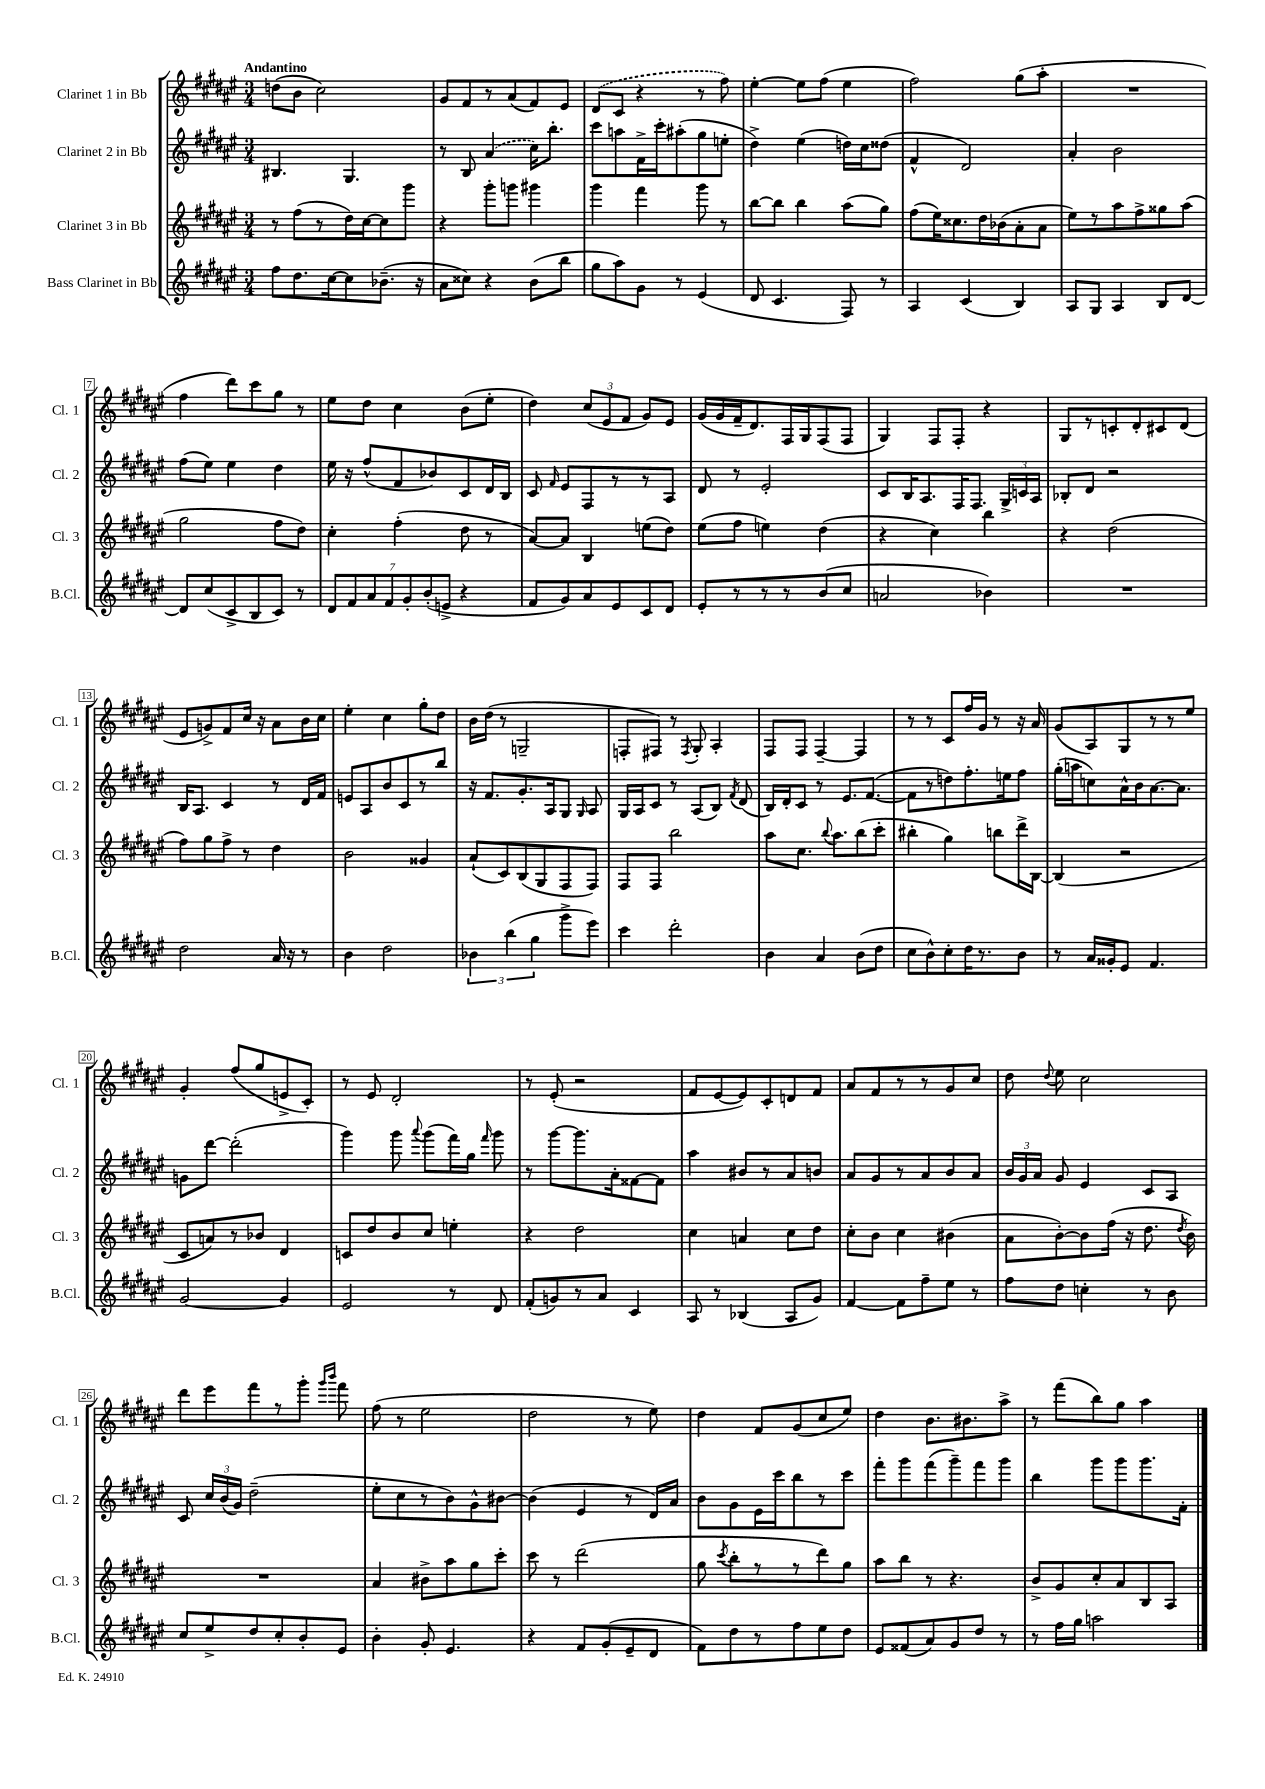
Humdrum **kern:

**kern	**kern	**kern	**kern
*staff4	*staff3	*staff2	*staff1
*clefG2	*clefG2	*clefG2	*clefG2
*k[f#c#g#d#a#e#]	*k[f#c#g#d#a#e#]	*k[f#c#g#d#a#e#]	*k[f#c#g#d#a#e#]
*M3/4	*M3/4	*M3/4	*M3/4
8ff#\L	8r	4.B#/	(8dd\L
8.dd#\	(8ff#\L	.	8b\J
.	8r	.	2cc#\)
[16cc#\k	.	.	.
8cc#\]	16dd#\L)	4.G#/	.
.	[16cc#\J	.	.
(8.b-~\J	8cc#\]	.	.
.	8ggg#\J	.	.
16r	.	.	.
=	=	=	=
8a#\L	4r	8r	8g#/L
8cc##\J)	.	8B/	8f#/
4r	8ggg#'\L	(4a#/	8r
.	8ggg\J	.	(8a#/
(8b\L	4ggg#\	16cc#\LK)	8f#/)
.	.	8.bb'\J	.
8bb\J	.	.	8e#/J
=	=	=	=
8gg#\L	4ggg#\	8ccc#\L	(8d#/L
8aa#\)	.	8aa\	8c#/J
8g#\J	4fff#\	16f#^\L	4r
.	.	16ccc#'\J	.
8r	.	(8aa#'\	.
(4e#/	8ggg#\	8gg#\	8r
.	8r	8ee'\J	8ff#\)
=	=	=	=
8d#/	[8bb\L	4dd#^\)	[4ee#'\
4.c#/	8bb\]J	.	.
.	4bb\	(4ee#\	8ee#\]L
.	.	.	(8ff#\J
8F#/)	(8aa#\L	16dd\LL)	4ee#\
.	.	16cc#\J	.
8r	8gg#\J)	(8dd##\J	.
=	=	=	=
4A#/	(8ff#\L	4f#^^/	2ff#\)
.	16ee#\K)	.	.
.	8.cc##\	.	.
(4c#/	.	2d#/)	.
.	16dd#\L	.	.
.	(16b-\J	.	.
4B/)	8a#'\	.	(8gg#\L
.	8a#\J	.	8aa#'\J
=	=	=	=
8A#/L	8ee#\L)	4a#'/	2.r
8G#/J	8r	.	.
4A#/	8aa#\	2b\	.
.	8ff#^\	.	.
8B/L	8gg##\	.	.
[8d#/J	(8aa#\J	.	.
=	=	=	=
8d#/]L	2gg#\	(8ff#\L	4ff#\
(8cc#/	.	8ee#\J)	.
8c#^/	.	4ee#\	8ddd#\L)
8B/	.	.	8ccc#\
8c#/J)	8ff#\L	4dd#\	8gg#\J
8r	8dd#\J)	.	8r
=	=	=	=
14d#/L	4cc#'\	16ee#\	8ee#\L
.	.	16r	.
14f#/	.	.	.
.	.	(8ff#^^/L	8dd#\J
14a#/	.	.	.
14f#/	.	.	.
.	(4ff#'\	8f#/	4cc#\
14g#'/	.	.	.
(14b'/	.	.	.
.	.	8b-/)	.
14e^/J	.	.	.
4r	8dd#\	8c#/	(8b\L
.	8r	16d#/L	8ee#'\J
.	.	16B/JJ	.
=	=	=	=
8f#/L	[8a#/L)	8c#/	4dd#\)
.	.	16qqf#/	.
8g#/)	8a#/]J	8e#/L	.
8a#/	4B/	8F#/	(12cc#/L
.	.	.	12e#/
8e#/	.	8r	.
.	.	.	12f#/J
8c#/	(8ee\L	8r	8g#/L)
8d#/J	8dd#\J)	8A#/J	8e#/J
=	=	=	=
8e#'/L	(8ee#\L	8d#/	(16g#/LL
.	.	.	16g#/
8r	8ff#\J	8r	16f#~/J
.	.	.	8.d#/)
8r	4ee\)	2e#'/	.
8r	.	.	16F#/L
.	.	.	16G#/J
(8b/	(4dd#\	.	(8F#/
8cc#/J	.	.	8F#/J
=	=	=	=
2a/	4r	8c#/L	4G#/)
.	.	16B/K	.
.	.	8.A#/	.
.	4cc#\)	.	8F#/L
.	.	16F#/K	8F#'/J
.	.	8.F#/J	.
4b-\)	4bb\	.	4r
.	.	24G#^/LL	.
.	.	24c/	.
.	.	24A#/JJ	.
=	=	=	=
2.r	4r	8B-'/L	8G#/L
.	.	8d#/J	8r
.	(2dd#\	2r	8c'/
.	.	.	8d#'/
.	.	.	8c#/
.	.	.	(8d#/J
=	=	=	=
2dd#\	8ff#\L)	16B/LK	8e#/L
.	.	8.A#/J	.
.	8gg#\	.	8g^/)
.	8ff#^\J	4c#/	8f#/
.	8r	.	16cc#/Jk
.	.	.	16r
16a#/	4dd#\	8r	8a#\L
16r	.	.	.
8r	.	16d#/LL	16b\L
.	.	16f#/JJ	16cc#\JJ
=	=	=	=
4b\	2b\	8e/L	4ee#'\
.	.	8A#/	.
2dd#\	.	8b/	4cc#\
.	.	8c#/	.
.	4g##/	8r	8gg#'\L
.	.	8bb/J	8dd#\J
=	=	=	=
6b-\	(8a#`/L	16r	16b\LL
.	.	8.f#/L	(16dd#\JJ
.	8c#/)	.	8r
(6bb\	.	.	.
.	(8B/	8.g#'/	2G~/
6gg#\	.	.	.
.	8G#/	.	.
.	.	16A#/k	.
8ggg#^\L	8F#/	8G#/J	.
.	.	16qqG#/	.
8eee#\J)	8F#/J)	8A#/	.
=	=	=	=
4ccc#\	8F#/L	16G#/LL	8F'/L
.	.	16A#/J	.
.	8F#/J	8c#/J	8F#/J)
2ddd#'\	2bb\	8r	8r
.	.	.	8qF#/
.	.	(8A#/L	8G#'/
.	.	8B/J)	4A#'/
.	.	8qf#/	.
.	.	(8d#/	.
=	=	=	=
4b\	8aa#\L	16B/LL)	8F#/L
.	.	16d#'/J	.
.	8.cc#\J	8c#/J	8F#/J
4a#/	.	8r	[4F#~/
.	8qqbb/	.	.
.	8.aa#\L	.	.
.	.	8.e#/L	.
(8b\L	(8bb\	.	4F#/]
.	.	([8.f#/J	.
8dd#\J	8ccc#'\J	.	.
=	=	=	=
8cc#\L	4bb#'\	8f#\]L	8r
8b^^\)	.	8r	8r
8cc#'\	4gg#\)	8dd\)	8c#/L
16dd#\K	.	8.ff#'\	16ff#/L
8.r	.	.	16g#/JJ
.	8bb\L	.	8r
.	.	16ee\k	.
8b\J	16ddd#^\L	8ff#\J	16r
.	[16B\JJ	.	16a#/
=	=	=	=
8r	(4B/]	(16gg#'\LL	(8g#/L
.	.	16aa\J	.
16a#/LL	.	8cc\)	8A#/)
16g##'/J	.	.	.
8e#/J	2r	16a#^^\L	8G#/
.	.	16b\J	.
4.f#/	.	[8.a#\	8r
.	.	.	8r
.	.	8.a#\]J	.
.	.	.	8ee#/J
=	=	=	=
[2g#/	8c#/L	8g\L	4g#'/
.	8a/)	[8ddd#\J	.
.	8r	(2ddd#'\]	(8ff#/L
.	8b-/J	.	8gg#/
4g#/]	4d#/	.	8e^/
.	.	.	8c#'/J)
=	=	=	=
2e#/	8c/L	4ggg#\)	8r
.	8dd#/	.	8e#/
.	8b/	8ggg#\	2d#'/
.	.	8qqaaa#/	.
.	8cc#/J	(8ggg#\L	.
8r	4ee'\	16fff#\L)	.
.	.	16gg#\JJ	.
.	.	16qqfff#/	.
8d#/	.	8ggg#\	.
=	=	=	=
(8f#'/L	4r	8r	8r
8g/)	.	[8ggg#\L	(8e#'/
8r	2dd#\	8.ggg#\]	2r
8a#/J	.	.	.
.	.	16a#'\k	.
4c#/	.	[8f##\	.
.	.	8f##\]J	.
=	=	=	=
8A#/	4cc#\	4aa#\	8f#/L
8r	.	.	[8e#/
(4B-/	4a/	8b#/L	8e#/])
.	.	8r	8c#'/
8A#/L	8cc#\L	8a#/	8d/
8g#/J)	8dd#\J	8b/J	8f#/J
=	=	=	=
[4f#/	8cc#'\L	8a#/L	8a#/L
.	8b\J	8g#/	8f#/
8f#\]L	4cc#\	8r	8r
8ff#~\	.	8a#/	8r
8ee#\J	(4b#\	8b/	8g#/
8r	.	8a#/J	8cc#/J
=	=	=	=
8ff#\L	8a#\L	24b/LL	8dd#\
.	.	24g#/	.
.	.	24a#/JJ	.
.	.	.	8qqdd#/
8dd#\J	[8b'\)	8g#/	8ee#\
4cc'\	8b\]	4e#/	2cc#\
.	(16ff#\Jk	.	.
.	16r	.	.
8r	8.dd#\	8c#/L	.
8b\	.	8A#/J	.
.	8qdd#/	.	.
.	16b\)	.	.
=	=	=	=
8cc#/L	2.r	8c#/	8ddd#\L
8ee#^/	.	24cc#/LL	8eee#\
.	.	(24b/	.
.	.	24g#/JJ)	.
8dd#/	.	(2dd#~\	8fff#\
8cc#'/	.	.	8r
8b'/	.	.	8ggg#'\J
.	.	.	16qqggg#/LL
.	.	.	16qqbbb/JJ
8e#/J	.	.	8fff#\
=	=	=	=
4b'\	4a#/	8ee#'\L	(8ff#\
.	.	8cc#\	8r
8g#'/	8b#^\L	8r	2ee#\
4.e#/	8aa#\	8b\)	.
.	8gg#\	8g#^^\	.
.	8ccc#'\J	[8b#\J	.
=	=	=	=
4r	8ccc#\	(4b#\]	2dd#\
.	8r	.	.
8f#/L	(2ddd#\	4e#/	.
(8g#'/	.	.	.
8e#~/	.	8r	8r
8d#/J	.	16d#/LL)	8ee#\)
.	.	16a#/JJ	.
=	=	=	=
8f#\L)	8gg#\	8b\L	4dd#\
.	8qccc#/	.	.
8dd#\	8bb'\L	8g#\	.
8r	8r	16e#\L	8f#/L
.	.	16ccc#\J	.
8ff#\	8r	8bb\	(8g#/
8ee#\	8ddd#\)	8r	8cc#/
8dd#\J	8gg#\J	8ccc#\J	8ee#/J)
=	=	=	=
8e#/L	8aa#\L	8fff#'\L	4dd#\
(8f##/	8bb\J	8ggg#\	.
8a#/)	8r	(8fff#\	8.b\L
8g#/	4.r	8ggg#~\)	.
.	.	.	8.b#\
8dd#/J	.	8fff#\	.
8r	.	8ggg#\J	8aa#^\J
=	=	=	=
8r	8b^/L	4bb\	8r
16ff#\LL	8g#/	.	(8fff#\L
16gg#\JJ	.	.	.
2aa\	8cc#'/	8ggg#\L	8bb\)
.	8a#/	8ggg#\	8gg#\J
.	8B/	8.ggg#\	4aa#\
.	8A#/J	.	.
.	.	16f#'\Jk	.
==	==	==	==
*-	*-	*-	*-
